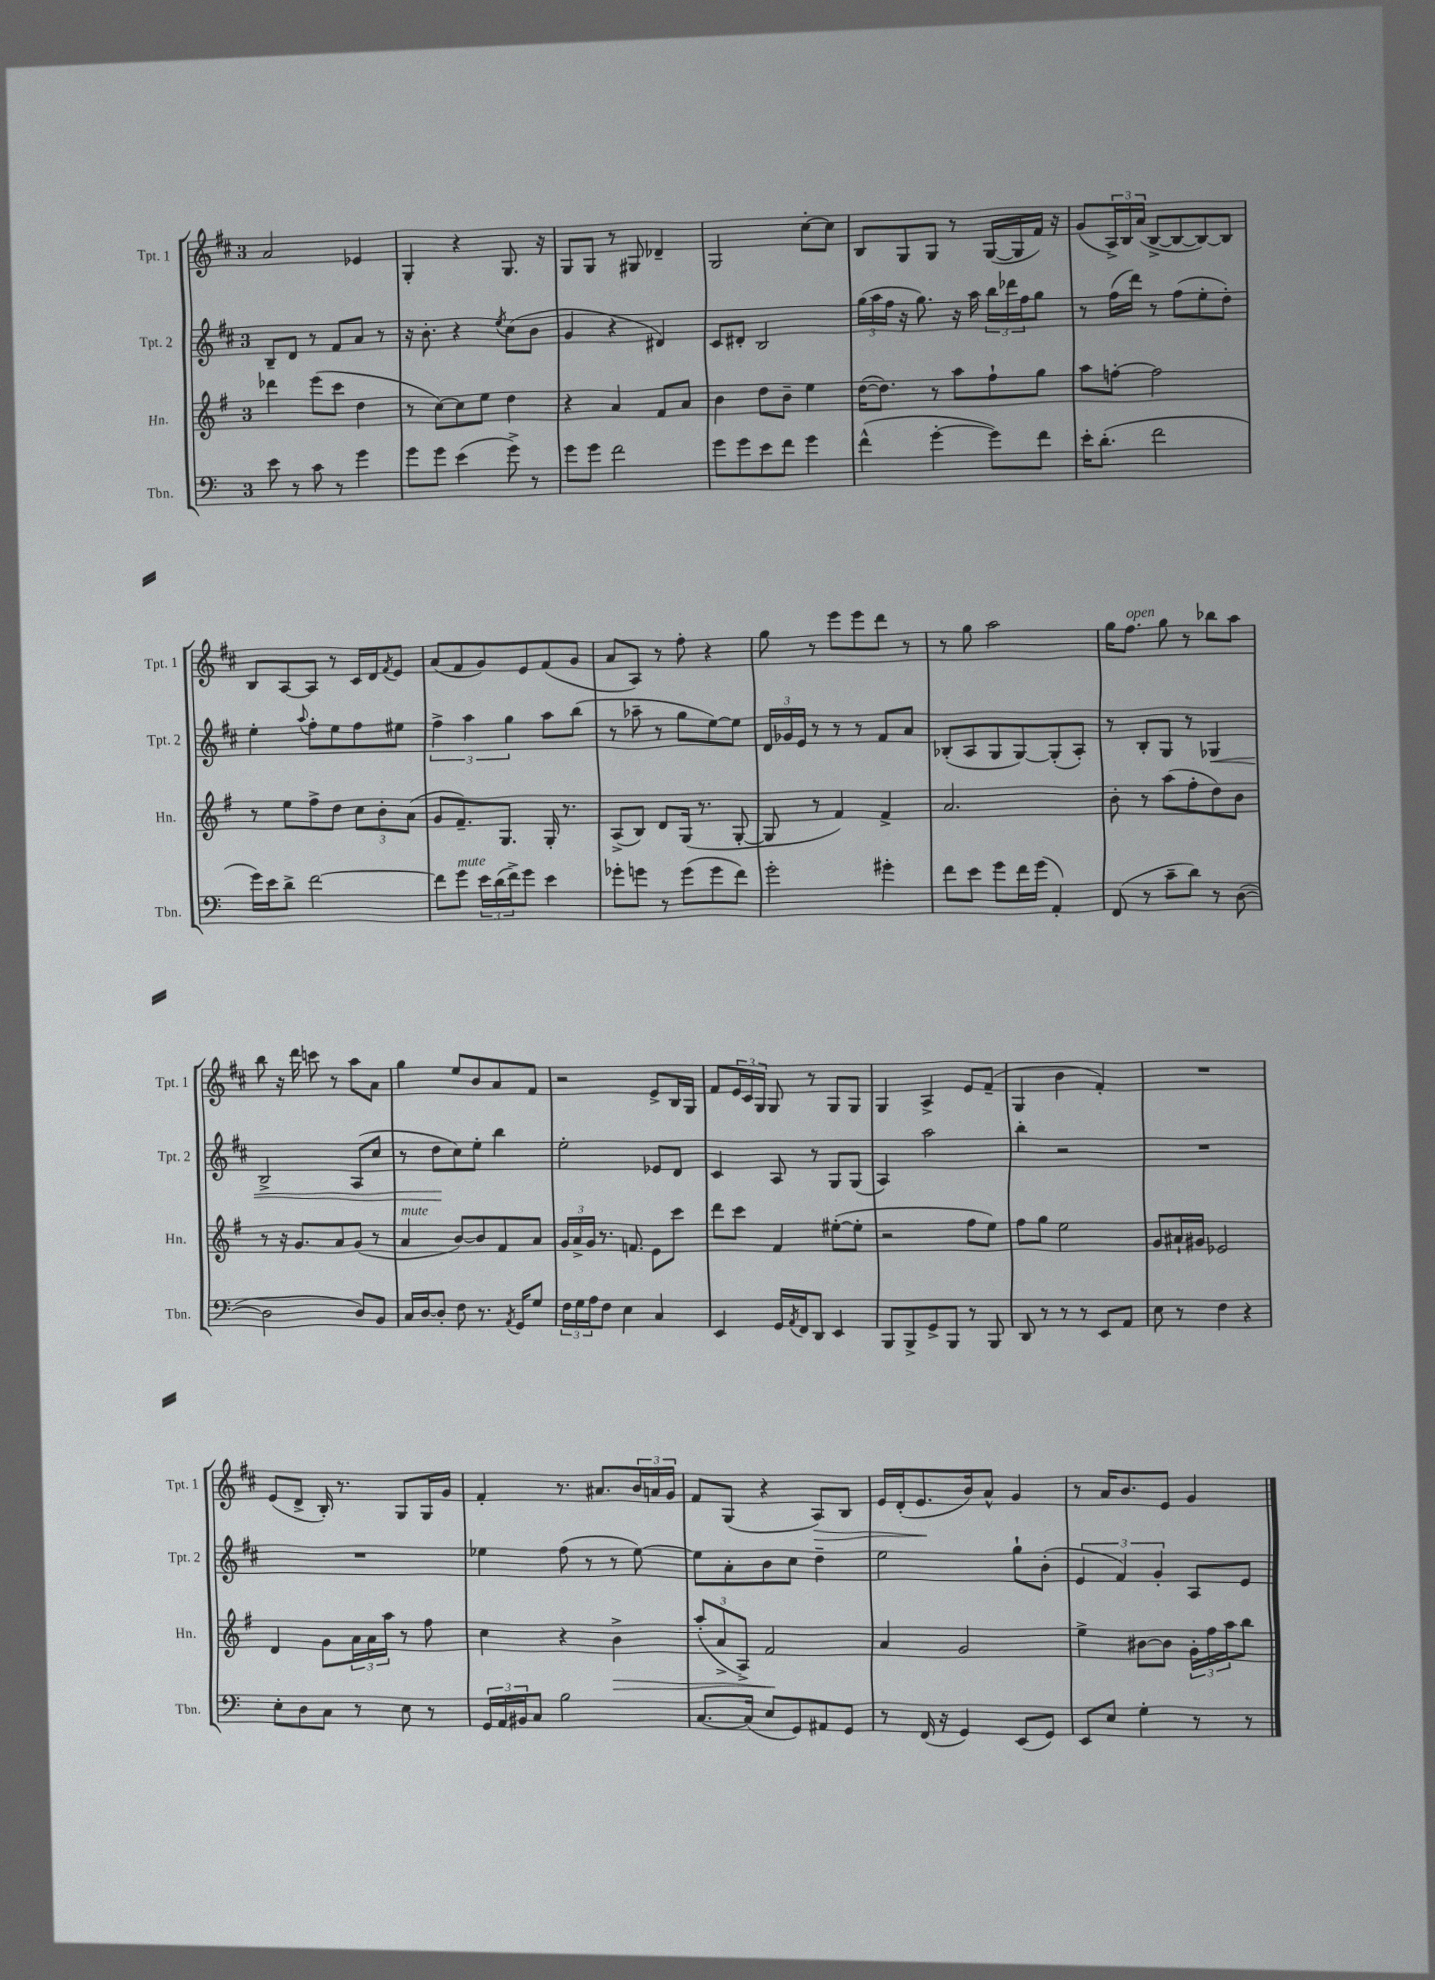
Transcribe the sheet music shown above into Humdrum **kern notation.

**kern	**kern	**kern	**kern
*staff4	*staff3	*staff2	*staff1
*clefF4	*clefG2	*clefG2	*clefG2
*k[]	*k[f#]	*k[f#c#]	*k[f#c#]
*M3/4	*M3/4	*M3/4	*M3/4
8e	4ddd-	8B~	2a
8r	.	8d	.
8c	(8eee	8r	.
8r	8ccc	8f#	.
4g	4dd	8a	4e-
.	.	8r	.
=	=	=	=
8g	8r	16r	4G'
.	.	8.b'	.
8g	[8cc)	.	.
(4e	8cc]	4r	4r
.	8ee	.	.
.	.	8qee	.
8g^)	4dd	(8cc#	8.G
8r	.	8b	.
.	.	.	16r
=	=	=	=
8g	4r	4g	8G
8g	.	.	8G
2f	4a	4r	8r
.	.	.	8G#
.	8f#	4d#)	4d-~
.	8a	.	.
=	=	=	=
8g	4b	8c#	2G
8g	.	8d#'	.
8e	8dd	2B	.
8f	8b~	.	.
4g	4ee	.	[8cc#'
.	.	.	8cc#]
=	=	=	=
(4f^^	([16dd	(24gg	8B
.	.	24aa	.
.	8.dd])	.	.
.	.	24ff#	.
.	.	16r	8G
.	.	8.gg)	.
[4g'	8r	.	8G
.	8aa	16r	8r
.	.	16aa	.
8g])	8ff#`	24bb	([16G
.	.	24ddd-	.
.	.	.	16G]
.	.	24ff#	.
8f	8gg	8gg	16f#)
.	.	.	16r
=	=	=	=
16e'	8aa	8r	(8g
(8.d'	.	.	.
.	[8ff'	(16ff#	24A^)
.	.	.	24B
.	.	16ddd)	.
.	.	.	(24a
2f	2ff]	8r	[8B^
.	.	(8ff#	8B_
.	.	8ee'	8B_)
.	.	8dd')	8B]
=	=	=	=
16g)	8r	4ee'	8B
16e	.	.	.
8d^	8ee	.	[8A
.	.	8qqaa	.
[2f	8ff#^	8ff#'	8A]
.	8dd	8ee	8r
.	12cc	8ff#	16c#
.	.	.	16d
.	12b'	.	.
.	.	.	8qf#
.	.	8ee#	8e
.	(12a	.	.
=	=	=	=
8f]	8g	6ff#^	(8a
8g	8.f#~)	.	8f#
.	.	6aa	.
24e	.	.	8g)
(24d	.	.	.
.	8.G	.	.
24f^)	.	6gg	.
8g	.	.	8e
4e	16G'	8aa	(8f#
.	8.r	.	.
.	.	(8bb	8g
=	=	=	=
8g-'	(8A^	8r	8a
8g	8B)	8aa-~	8A)
8r	8d	8r	8r
(8g	(16G	8gg	8ff#'
.	8.r	.	.
8g	.	[8ee)	4r
8f)	[8G'	8ee]	.
=	=	=	=
2g'	8G]	24d	8gg
.	.	24g-	.
.	.	24e	.
.	8r	8r	8r
.	4f#)	8r	8eee
.	.	8r	8eee
4g#'	4f#^	8f#	8ddd
.	.	8a	8r
=	=	=	=
8f	2.a	(8B-'	8r
8e	.	8A	8gg
8g	.	8G	2aa
16f	.	[8G)	.
(16g	.	.	.
4AA')	.	(8G']	.
.	.	8A')	.
=	=	=	=
(8FF	8b'	8r	16gg
.	.	.	8.ff#
8r	8r	8B'	.
8c~	(8aa	8G	8gg
8d)	8ff#'	8r	8r
8r	8dd)	4G-	8bb-
([8D	8b	.	8aa
=	=	=	=
2D]	8r	2B^	8bb
.	16r	.	16r
.	8.g	.	16ddd
.	.	.	8ccc
.	8a	.	8r
8D)	(8g	(8A	8aa
8BB	8r	8cc#	8a
=	=	=	=
16C	4a	8r	4gg
[16D	.	.	.
8D']	.	8dd	.
8F	[8b)	8cc#)	8ee
8.r	8b]	8ee'	8b
.	8f#	4bb	8a
8qAA	.	.	.
16GG	.	.	.
8G	8a	.	8f#
=	=	=	=
24F	24g	2ee'	2r
24G	24a^	.	.
24A	24g	.	.
8F	8.r	.	.
4E	.	.	.
.	8.f	.	.
4C	8e	8e-	8e^
.	8ccc	8d	16B
.	.	.	16G
=	=	=	=
4EE	8ddd	4c#	8f#
.	8ccc	.	24e
.	.	.	24c#
.	.	.	24G
16GG	4f#	8A	8G
8qAA	.	.	.
16FF	.	.	.
8DD	.	8r	8r
4EE	([8ee#'	8G	8G
.	8ee#']	(8G	8G
=	=	=	=
8BBB	2r	4A)	4G
8BBB^	.	.	.
8GG^	.	2aa	4A^
8BBB	.	.	.
8r	8ff#	.	8e
8BBB	8ee)	.	(8f#~
=	=	=	=
8DD	8ff#	4bb'	4G
8r	8gg	.	.
8r	2ee	2r	4b
8r	.	.	.
8EE	.	.	4f#')
8AA	.	.	.
=	=	=	=
8E	8g	2.r	2.r
8r	16a#`	.	.
.	16g#	.	.
4F	2e-	.	.
4r	.	.	.
=	=	=	=
8E'	4d	2.r	(8e
8D	.	.	8d^
8C	8g	.	16B')
.	.	.	8.r
8r	24a	.	.
.	24a	.	.
.	24aa	.	.
8E	8r	.	8G
8r	8ff#	.	16G
.	.	.	16g
=	=	=	=
24GG	4cc	4ee-	4f#'
24AA	.	.	.
24BB#	.	.	.
8C	.	.	.
2B	4r	(8ff#	8.r
.	.	8r	.
.	.	.	8.a#
.	4b^	8r	.
.	.	[8ee-)	24b
.	.	.	24a
.	.	.	24g
=	=	=	=
[8.C	(12aa'	8ee-]	8f#
.	12a^	.	.
.	.	8a'	(8G
.	12A^)	.	.
(16C]	.	.	.
8E	2f#	8b	4r
8GG)	.	8cc#	.
8AA#	.	4dd~	8A)
8GG	.	.	8B
=	=	=	=
8r	4a	2ee	16e
.	.	.	(16d'
(16FF	.	.	8.e
16r	.	.	.
4GG)	2g	.	.
.	.	.	16b)
.	.	.	8a^^
(8EE	.	8gg`	4g
8GG)	.	(8b'	.
=	=	=	=
8EE	4ee^	6e	8r
8E	.	.	16a
.	.	6f#)	.
.	.	.	8.b
4G'	[8b#	.	.
.	.	6g'	.
.	8b#]	.	8e
8r	24g'	8A	4g
.	24ff#	.	.
.	24aa	.	.
8r	8bb	8e	.
==	==	==	==
*-	*-	*-	*-
